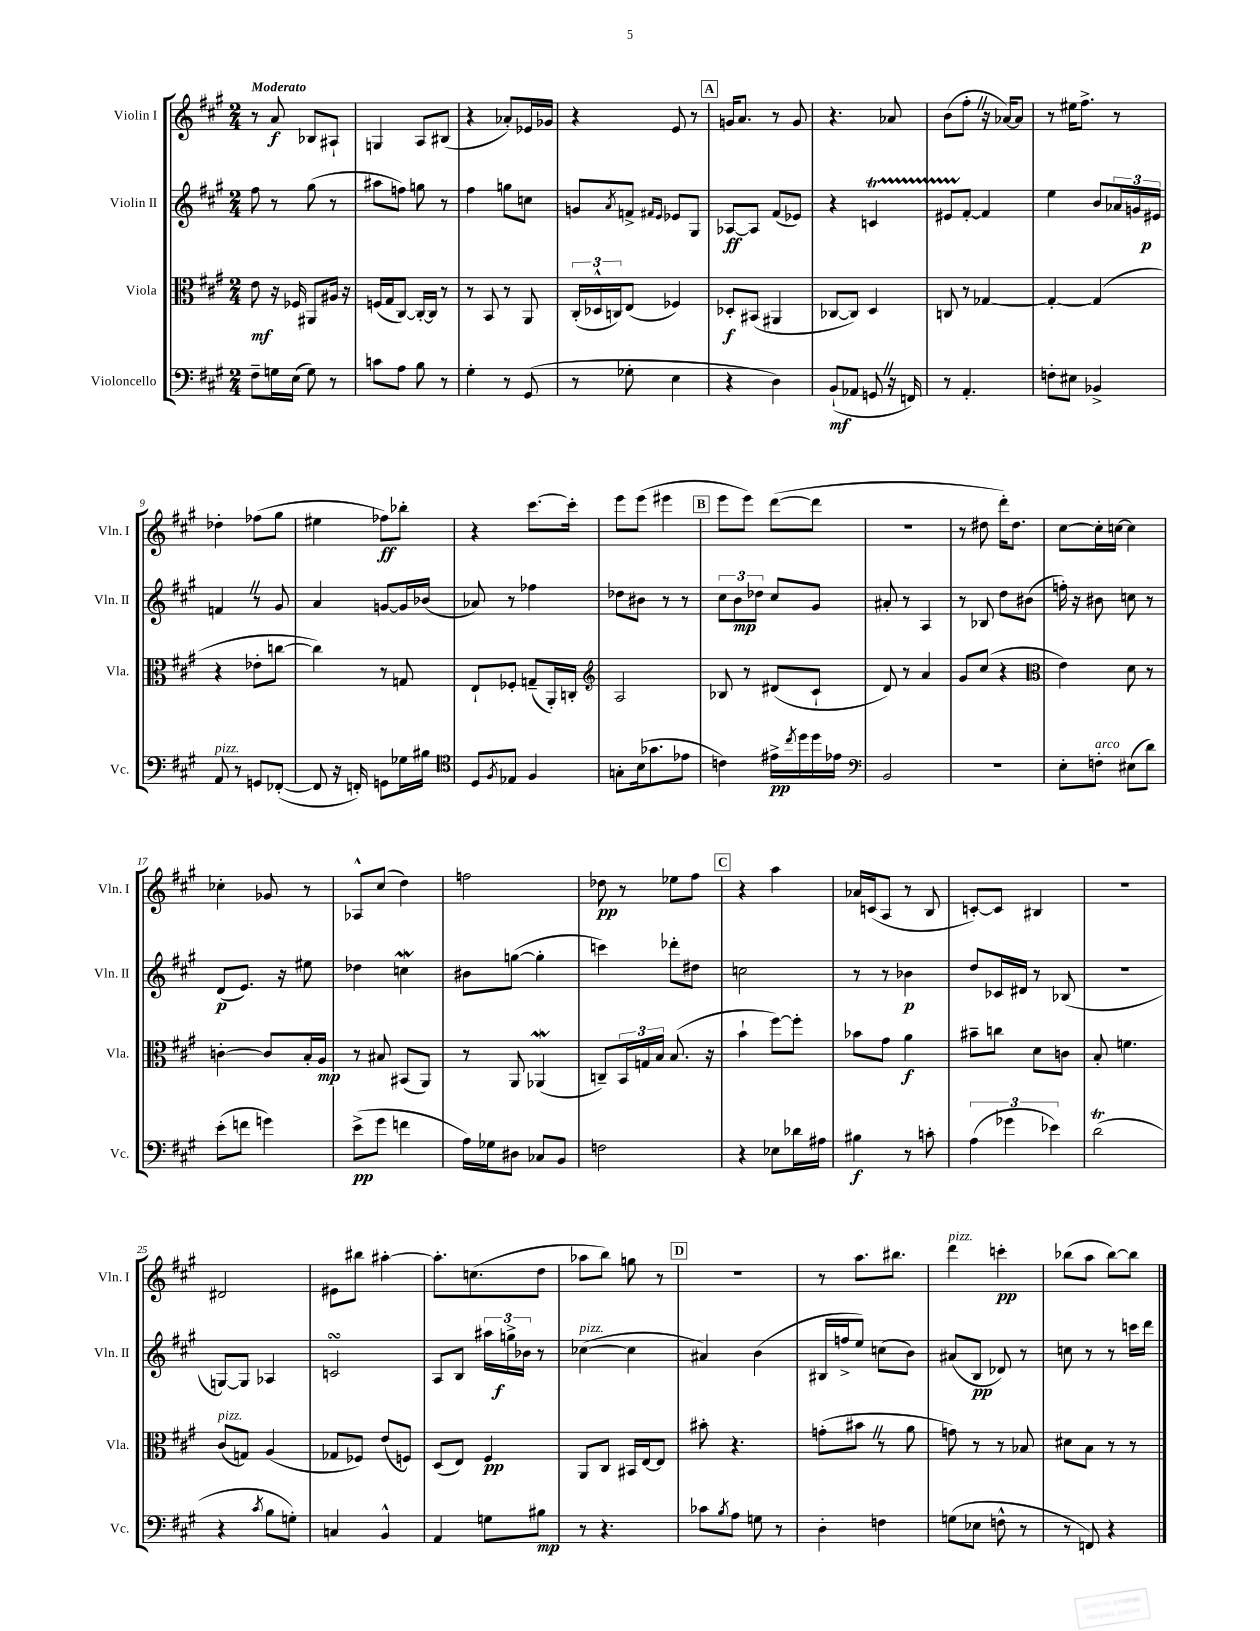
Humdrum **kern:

**kern	**kern	**kern	**kern
*staff4	*staff3	*staff2	*staff1
*clefF4	*clefC3	*clefG2	*clefG2
*k[f#c#g#]	*k[f#c#g#]	*k[f#c#g#]	*k[f#c#g#]
*M2/4	*M2/4	*M2/4	*M2/4
8F#~	8e	8ff#	8r
16G	16r	8r	8a
(16E	16F-	.	.
8G)	8AA#	(8gg#	8B-
8r	16A#	8r	8A#`
.	16r	.	.
=	=	=	=
8c	(16F	8aa#	4G
.	16G#	.	.
8A	[8C#)	8ff)	.
8B	16C#'_	8gg	8A
.	16C#]	.	.
8r	8r	8r	(8B#
=	=	=	=
4G#'	8r	4ff#	4r
.	8BB	.	.
8r	8r	8gg	8a-')
(8GG#	8AA	8cc	16e-
.	.	.	16g-
=	=	=	=
8r	(24C#'	8g	4r
.	24D-^^	.	.
.	24C)	.	.
.	.	8qa	.
8G-'	(8E	8f^	.
.	.	16qqf#	.
.	.	16qqe	.
4E	4F-)	8e-	8e
.	.	8G#	8r
=	=	=	=
4r	8D-'	[8A-	16g
.	.	.	8.a
.	(8BB#	8A-]	.
4D)	4AA#	(8f#	8r
.	.	8e-)	8g
=	=	=	=
(8BB`	[8C-	4r	4.r
8AA-	8C-])	.	.
8GG	4D	4c	.
16r	.	.	8a-
16FF)	.	.	.
=	=	=	=
8r	8C	8e#	(8b
4.AA'	8r	[8f#'	8ff#'
.	[4G-	4f#]	16r
.	.	.	[16a-)
.	.	.	8a-]
=	=	=	=
8F'	4G-'_	4ee	8r
8E#	.	.	16ee#
.	.	.	8.ff#^
4BB-^	(4G-]	8b	.
.	.	24a-	8r
.	.	24g	.
.	.	24e#	.
=	=	=	=
8AA	4r	4f	4dd-'
8r	.	.	.
8GG	8e-'	8r	(8ff-
([8FF-'	[8cc	8g#	8gg#
=	=	=	=
8FF-]	4cc])	4a	4ee#
16r	.	.	.
16FF')	.	.	.
8GG	8r	[8g	8ff-)
16G-	8G	16g]	8bb-'
16B#	.	(16b-	.
=	=	=	=
*clefC4	*	*	*
8D	8E`	8a-)	4r
8qF#	.	.	.
8E-	8F-'	8r	.
4F#	(8G~	4ff-	[8.ccc#
.	16AA')	.	.
.	16C'	.	16ccc#']
=	=	=	=
*	*clefG2	*	*
8G'	2A	8dd-	8eee
(16B	.	8b#	(8eee
8.g-	.	.	.
.	.	8r	4eee#
8e-	.	8r	.
=	=	=	=
4c)	8B-	12cc#	8eee
.	.	12b	.
.	8r	.	8eee)
.	.	12dd-	.
16e#^	(8d#	8cc#	([8ddd
8qcc#	.	.	.
16dd	.	.	.
16dd	8c#`	8g#	8ddd]
16e-	.	.	.
=	=	=	=
*clefF4	*	*	*
2BB	8d)	8a#'	2r
.	8r	8r	.
.	4a	4A	.
=	=	=	=
2r	8g#	8r	8r
.	(8cc#	8B-	8dd#
.	4r	8dd	16ddd')
.	.	.	8.dd#
.	.	(8b#	.
=	=	=	=
*	*clefC3	*	*
8E'	4e)	16ff')	[8cc#
.	.	16r	.
8F'	.	8b#	16cc#']
.	.	.	[16cc
(8E#	8d	8cc	4cc]
8d)	8r	8r	.
=	=	=	=
(8e'	[4c'	(8d	4cc-'
8f	.	8.e)	.
4g)	8c]	.	8g-
.	.	16r	.
.	16B'	8ee#	8r
.	16A	.	.
=	=	=	=
(8e^	8r	4dd-	8A-^^
8g#	8B#	.	(8cc#
4f	(8BB#	4cc	4dd)
.	8AA)	.	.
=	=	=	=
16A)	8r	8b#	2ff
16G-	.	.	.
8D#	8AA	([8gg	.
8C-	(4AA-	4gg']	.
8BB	.	.	.
=	=	=	=
2F	8C~)	4ccc)	8dd-
.	24BB	.	8r
.	24G	.	.
.	24B	.	.
.	(8.B	8ddd-'	8ee-
.	.	8dd#	8ff#
.	16r	.	.
=	=	=	=
4r	4b`	2cc	4r
8E-	[8ff#)	.	4aa
16d-	8ff#']	.	.
16A#	.	.	.
=	=	=	=
4B#	8b-	8r	16a-
.	.	.	(16c
.	8g#	8r	8A
8r	4a	4b-	8r
8c'	.	.	8B
=	=	=	=
(6A	8b#~	8dd	[8c')
.	8cc	16c-	8c]
6g-	.	.	.
.	.	16d#	.
.	8d	8r	4B#
6e-)	.	.	.
.	8c	(8B-	.
=	=	=	=
(2d	8B'	2r	2r
.	4.f	.	.
=	=	=	=
4r	(8c#	[8G)	2d#
.	8G)	8G]	.
8qc#	.	.	.
8B	(4A	4A-	.
8G')	.	.	.
=	=	=	=
4C	8G-	2c	8e#
.	8F-)	.	8bb#
4BB^^	(8e	.	[4aa#'
.	8F)	.	.
=	=	=	=
4AA	(8D	8A	8.aa#']
.	8E)	8B	.
.	.	.	(8.cc
8G	4F#	24aa#	.
.	.	24gg^	.
.	.	24b-	.
8B#	.	8r	8dd
=	=	=	=
8r	8AA	([4cc-	8aa-
4.r	8C#	.	8bb)
.	16BB#	4cc-]	8gg
.	[16E	.	.
.	8E]	.	8r
=	=	=	=
8c-	8b#'	4a#)	2r
8qB	.	.	.
8A	4.r	.	.
8G	.	(4b	.
8r	.	.	.
=	=	=	=
4D'	(8g'	16B#	8r
.	.	16ff^	.
.	8b#	8ee)	8.aa
4F	8r	(8cc	.
.	.	.	8.bb#
.	8a	8b)	.
=	=	=	=
(8G	8g)	(8a#	4ddd
8E-	8r	8B	.
8F^^	8r	8d-)	4ccc'
8r	8B-	8r	.
=	=	=	=
8r	8d#	8cc	(8bb-
8FF)	8B	8r	8aa
4r	8r	8r	[8bb-)
.	8r	16ccc	8bb-]
.	.	16ddd	.
==	==	==	==
*-	*-	*-	*-
